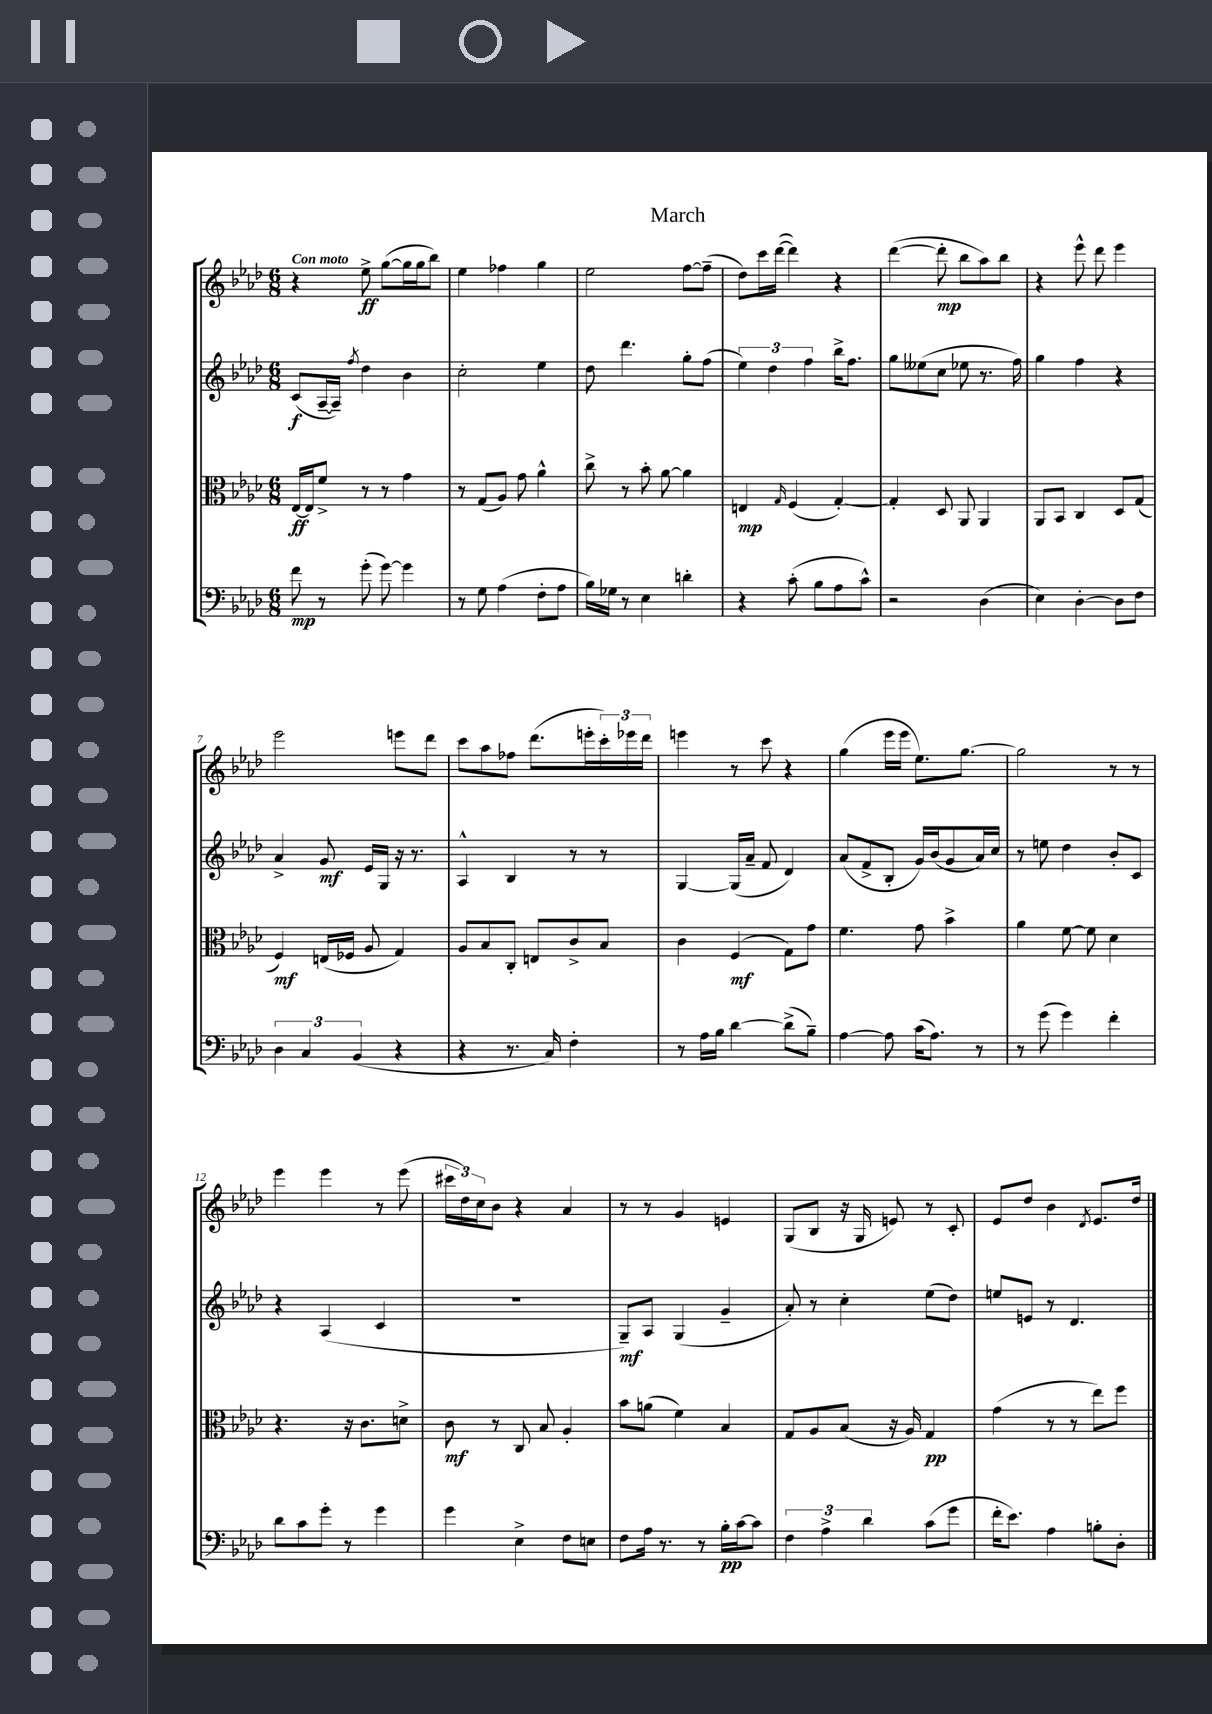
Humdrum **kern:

**kern	**dynam	**kern	**dynam	**kern	**dynam	**kern	**dynam
*part4	*part4	*part3	*part3	*part2	*part2	*part1	*part1
*staff4	*staff4	*staff3	*staff3	*staff2	*staff2	*staff1	*staff1
*clefF4	*	*clefC3	*	*clefG2	*	*clefG2	*
*k[b-e-a-d-]	*	*k[b-e-a-d-]	*	*k[b-e-a-d-]	*	*k[b-e-a-d-]	*
*M6/8	*	*M6/8	*	*M6/8	*	*M6/8	*
=1	=1	=1	=1	=1	=1	=1	=1
!	!	!	!	!	!	!LO:TX:a:B:t=Con moto	!
8f\	mp	[16E-/LL	ff	(8c/L	f	4r	.
.	.	16E-/J]	.	.	.	.	.
8r	.	8f^/J	.	[16A-~/L	.	.	.
.	.	.	.	16A-~/JJ])	.	.	.
.	.	.	.	8qff/	.	.	.
(8g'\	.	8r	.	4dd-\	.	8ee-^\	ff
[8g\)	.	8r	.	.	.	([8gg\L	.
4g\]	.	4g\	.	4b-\	.	16gg\L]	.
.	.	.	.	.	.	16gg\J	.
.	.	.	.	.	.	8bb-\J)	.
=2	=2	=2	=2	=2	=2	=2	=2
8r	.	8r	.	2cc'\	.	4ee-\	.
8G\	.	(8G/L	.	.	.	.	.
(4A-\	.	8A-/J)	.	.	.	4ff-X\	.
.	.	8g\	.	.	.	.	.
8F'\L	.	4a-^^\	.	4ee-\	.	4gg\	.
8A-\J	.	.	.	.	.	.	.
=3	=3	=3	=3	=3	=3	=3	=3
16B-\LL)	.	8cc^\	.	8dd-\	.	2ee-\	.
16G-X\JJ	.	.	.	.	.	.	.
8r	.	8r	.	4.ddd-\	.	.	.
4E-\	.	8b-'\	.	.	.	.	.
.	.	[8a-\	.	.	.	.	.
4dn'\	.	4a-\]	.	8gg'\L	.	[8ff\L	.
.	.	.	.	(8ff\J	.	(8ff~\J]	.
=4	=4	=4	=4	=4	=4	=4	=4
4r	.	4En/	mp	6ee-\)	.	8dd-\L)	.
.	.	.	.	.	.	16ccc\L	.
.	.	.	.	6dd-\	.	.	.
.	.	.	.	.	.	([16ddd-\JJ	.
.	.	16qqG/	.	.	.	.	.
(8c'\	.	(4F/	.	.	.	4ddd-\])	.
.	.	.	.	6ff\	.	.	.
8B-\L	.	.	.	.	.	.	.
8A-\	.	[4G'/)	.	16bb-^\KL	.	4r	.
.	.	.	.	8.ff\J	.	.	.
8c^^\J)	.	.	.	.	.	.	.
=5	=5	=5	=5	=5	=5	=5	=5
2r	.	4G'/]	.	8gg\L	.	([4ddd-\	.
.	.	.	.	(8ee--X\	.	.	.
.	.	8D-/	.	8cc\J	.	8ddd-'\]	mp
.	.	8AA-/	.	8ee-X\	.	8bb-\L	.
(4D-\	.	4AA-/	.	8.r	.	8aa-\)	.
.	.	.	.	.	.	8bb-\J	.
.	.	.	.	16ff\)	.	.	.
=6	=6	=6	=6	=6	=6	=6	=6
4E-\)	.	8AA-/L	.	4gg\	.	4r	.
.	.	8BB-/J	.	.	.	.	.
[4D-'\	.	4C/	.	4ff\	.	8eee-^^\	.
.	.	.	.	.	.	8ddd-\	.
8D-\L]	.	8D-/L	.	4r	.	4eee-\	.
8F\J	.	(8G/J	.	.	.	.	.
!!LO:LB:g=z
=7	=7	=7	=7	=7	=7	=7	=7
6D-\	.	4F/)	mf	4a-^/	.	2eee-\	.
6C/	.	.	.	.	.	.	.
.	.	(16En/LL	.	8g/	mf	.	.
.	.	16F-X/JJ	.	.	.	.	.
(6BB-/	.	.	.	.	.	.	.
.	.	8A-/	.	16e-/LL	.	.	.
.	.	.	.	16G/JJ	.	.	.
4r	.	4G/)	.	16r	.	8eeen\L	.
.	.	.	.	8.r	.	.	.
.	.	.	.	.	.	8ddd-\J	.
=8	=8	=8	=8	=8	=8	=8	=8
4r	.	8A-/L	.	4A-^^/	.	8ccc\L	.
.	.	8B-/	.	.	.	8aa-\	.
8.r	.	8C'/J	.	4B-/	.	8ff-X\J	.
.	.	8En/L	.	.	.	(8.ddd-\L	.
16C/)	.	.	.	.	.	.	.
4F'\	.	8c^/	.	8r	.	.	.
.	.	.	.	.	.	16eeen'\L	.
.	.	8B-/J	.	8r	.	24ccc'\)	.
.	.	.	.	.	.	24eee-X\	.
.	.	.	.	.	.	24ddd-\JJ	.
=9	=9	=9	=9	=9	=9	=9	=9
8r	.	4c\	.	[4G/	.	4eeen\	.
16A-\LL	.	.	.	.	.	.	.
16B-\JJ	.	.	.	.	.	.	.
[4d-\	.	(4F/	mf	(16G/LL]	.	8r	.
.	.	.	.	16a-~/JJ	.	.	.
.	.	.	.	8f/	.	8ccc\	.
(8d-^\L]	.	8G\L)	.	4d-/)	.	4r	.
8B-~\J)	.	8g\J	.	.	.	.	.
=10	=10	=10	=10	=10	=10	=10	=10
[4A-\	.	4.f\	.	(8a-/L	.	(4gg\	.
.	.	.	.	8f^/	.	.	.
8A-\]	.	.	.	8B-'/J	.	16eee-\LL	.
.	.	.	.	.	.	16eee-\JJ	.
(16c\KL	.	8g\	.	16g/LL)	.	8.ee-\L)	.
8.A-\J)	.	.	.	(16b-/J	.	.	.
.	.	4b-^\	.	8g/	.	.	.
.	.	.	.	.	.	[8.gg\J	.
8r	.	.	.	16a-/L)	.	.	.
.	.	.	.	16cc/JJ	.	.	.
=11	=11	=11	=11	=11	=11	=11	=11
8r	.	4a-\	.	8r	.	2gg\]	.
(8g\	.	.	.	8een\	.	.	.
4g\)	.	[8f\	.	4dd-\	.	.	.
.	.	8f\]	.	.	.	.	.
4f'\	.	4d-\	.	8b-'/L	.	8r	.
.	.	.	.	8c/J	.	8r	.
!!LO:LB:g=z
=12	=12	=12	=12	=12	=12	=12	=12
8d-\L	.	4.r	.	4r	.	4eee-\	.
8c\	.	.	.	.	.	.	.
8g'\J	.	.	.	(4A-/	.	4eee-\	.
8r	.	16r	.	.	.	.	.
.	.	8.c\L	.	.	.	.	.
4g\	.	.	.	4c/	.	8r	.
.	.	8dn^\J	.	.	.	(8eee-\	.
=13	=13	=13	=13	=13	=13	=13	=13
4g\	.	8c\	mf	2.r	.	24ccc#X\LL	.
.	.	.	.	.	.	24dd-\)	.
.	.	.	.	.	.	24cc\J	.
.	.	8r	.	.	.	8b-\J	.
4E-^\	.	8C/	.	.	.	4r	.
.	.	8B-/	.	.	.	.	.
8F\L	.	4A-'/	.	.	.	4a-/	.
8En\J	.	.	.	.	.	.	.
=14	=14	=14	=14	=14	=14	=14	=14
8F\L	.	8b-\L	.	8G~/L)	mf	8r	.
16A-\Jk	.	(8an\J	.	8A-/J	.	8r	.
8.r	.	.	.	.	.	.	.
.	.	4f\)	.	(4G/	.	4g/	.
8r	.	.	.	.	.	.	.
16B-'\LL	pp	4B-/	.	4g~/	.	4en/	.
[16c\J	.	.	.	.	.	.	.
8c\J]	.	.	.	.	.	.	.
=15	=15	=15	=15	=15	=15	=15	=15
6F\	.	8G/L	.	8a-'/)	.	(8G/L	.
.	.	8A-/	.	8r	.	8B-/J	.
6A-^\	.	.	.	.	.	.	.
.	.	(8B-/J	.	4cc'\	.	16r	.
.	.	.	.	.	.	16G/	.
6d-\	.	.	.	.	.	.	.
.	.	16r	.	.	.	8en/)	.
.	.	16A-/)	.	.	.	.	.
(8c\L	.	4G/	pp	(8ee-\L	.	8r	.
8g\J	.	.	.	8dd-\J)	.	8c'/	.
=16	=16	=16	=16	=16	=16	=16	=16
16f'\KL	.	(4g\	.	8een/L	.	8e-/L	.
8.e-\J)	.	.	.	.	.	.	.
.	.	.	.	8en/J	.	8dd-/J	.
4A-\	.	8r	.	8r	.	4b-\	.
.	.	8r	.	4.d-/	.	.	.
.	.	.	.	.	.	8qd-/	.
8Bn'\L	.	8ee-\L)	.	.	.	8.e-/L	.
8D-'\J	.	8ff\J	.	.	.	.	.
.	.	.	.	.	.	16dd-/Jk	.
==	==	==	==	==	==	==	==
*-	*-	*-	*-	*-	*-	*-	*-
